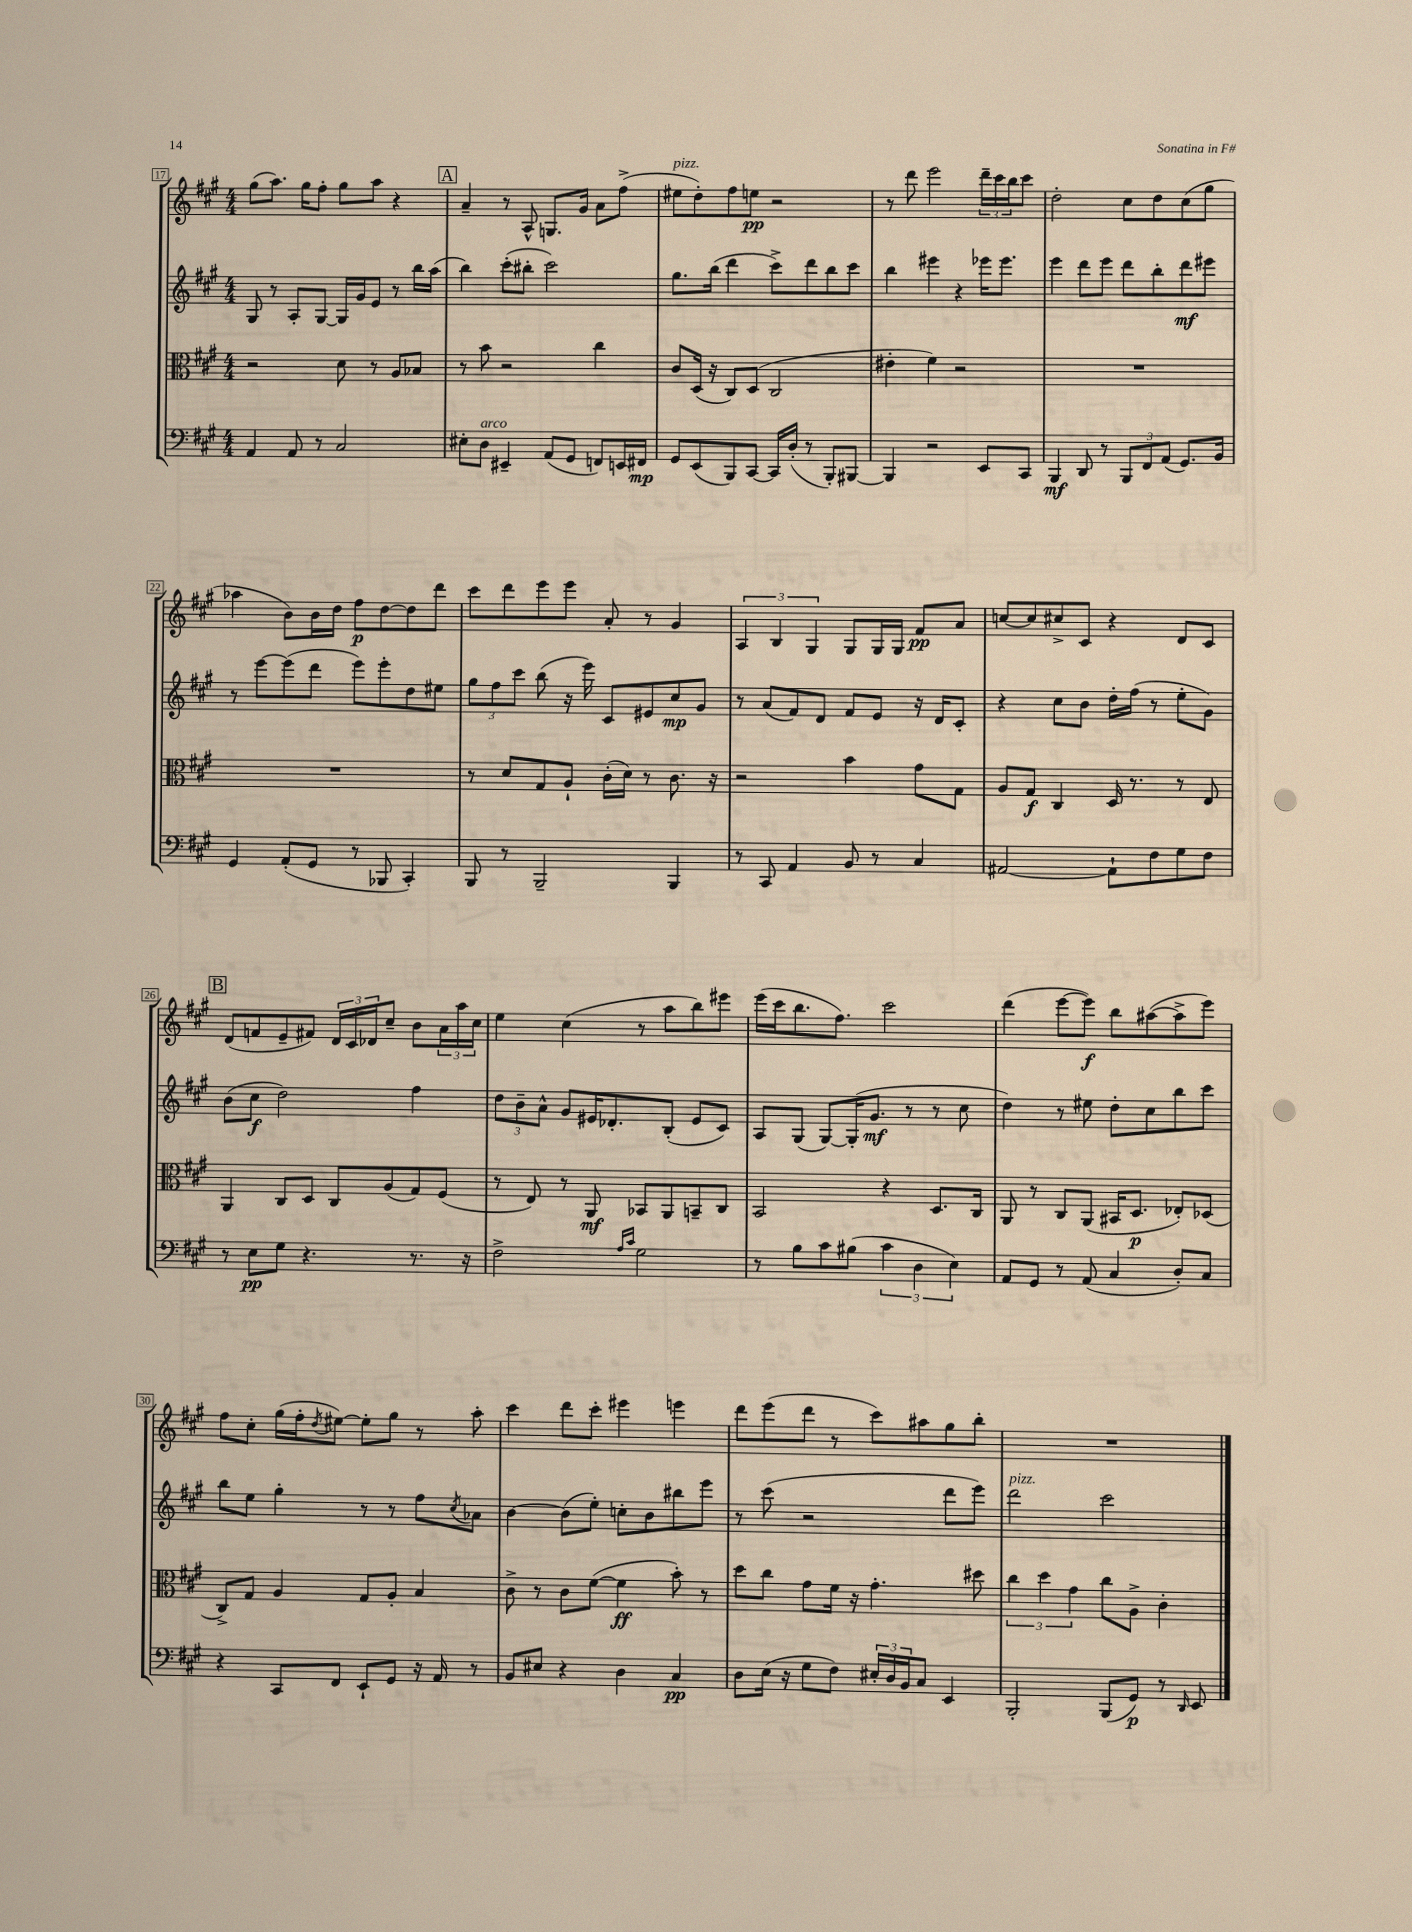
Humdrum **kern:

**kern	**kern	**kern	**kern
*staff4	*staff3	*staff2	*staff1
*clefF4	*clefC3	*clefG2	*clefG2
*k[f#c#g#]	*k[f#c#g#]	*k[f#c#g#]	*k[f#c#g#]
*M4/4	*M4/4	*M4/4	*M4/4
4AA/	2r	8G#/	(8gg#\L
.	.	8r	8.aa\J)
8AA/	.	8A'/L	.
.	.	.	16gg#\LK
8r	.	[8G#/J	8ff#'\J
2C#/	8d\	16G#/]LL	8gg#\L
.	.	16g#/J	.
.	8r	8e/J	8aa\J
.	8A/L	8r	4r
.	8B-/J	16bb\LL	.
.	.	(16aa\JJ	.
=	=	=	=
8E#'\L	8r	4bb\)	4a~/
8D\J	8b\	.	.
4EE#~/	2r	(8ccc#'\L	8r
.	.	8bb#'\J	8A^^/
(8AA/L	.	2ccc#\)	8.G/L
8GG#/J	.	.	.
.	.	.	16g#/Jk
8FF/L)	4cc#\	.	8a\L
16EE/L	.	.	(8ff#^\J
16FF#/JJ	.	.	.
=	=	=	=
8GG#/L	8c#/L	8.gg#\L	8ee#\L
(8EE/	(16D/Jk	.	8dd'\)
.	16r	(16bb\Jk	.
8BBB/)	8C#/L)	4ddd\	8ff#\
[8CC#/J	(8D/J	.	8ee\J
16CC#/]LL	2C#/	8ccc#^\L)	2r
(16D'/JJ	.	.	.
8r	.	8ddd\	.
8BBB'/L)	.	8bb\	.
[8BBB#/J	.	8ccc#\J	.
=	=	=	=
4BBB#/]	4e#'\	4bb\	8r
.	.	.	8ddd\
2r	4f#\)	4eee#\	2eee\
.	2r	4r	.
8EE/L	.	16eee-\LK	24ddd~\LL
.	.	.	24ccc#\
.	.	8.eee-\J	.
.	.	.	24bb\J
8CC#/J	.	.	8ccc#\J
=	=	=	=
4BBB/	1r	4eee\	2dd'\
8DD/	.	8ddd\L	.
8r	.	8eee\J	.
12BBB/L	.	8ddd\L	8cc#\L
12FF#/	.	.	.
.	.	8bb'\	8dd\
(12AA/J	.	.	.
8.GG#/L)	.	8ddd\	(8cc#\
.	.	8eee#\J	8gg#\J
16BB/Jk	.	.	.
=	=	=	=
4GG#/	1r	8r	4aa-\
.	.	[8eee\L	.
(8AA'/L	.	(8eee\]	8b\L)
8GG#/J	.	8ddd\J	16b\L
.	.	.	16dd\JJ
8r	.	8eee\L)	8ff#\L
8BBB-/	.	8eee'\	[8dd\
4CC#'/)	.	8dd\	8dd\]
.	.	8ee#\J	8ddd\J
=	=	=	=
8BBB/	8r	12gg#\L	8ccc#\L
.	.	12ff#\	.
8r	8d/L	.	8ddd\
.	.	12ccc#\J	.
2BBB~/	8G#/	(8bb\	8eee\
.	8A`/J	16r	8eee\J
.	.	16eee\)	.
.	(16c#'\LL	8c#/L	8a'/
.	16d\JJ)	.	.
.	8r	8e#/	8r
4BBB/	8.c#\	8cc#/	4g#/
.	.	8g#/J	.
.	16r	.	.
=	=	=	=
8r	2r	8r	6A/
8CC#/	.	(8a/L	.
.	.	.	6B/
4AA/	.	8f#/)	.
.	.	.	6G#/
.	.	8d/J	.
8BB/	4b\	8f#/L	8G#/L
8r	.	8e/J	16G#/L
.	.	.	16G#/JJ
4C#/	8g#\L	16r	8f#/L
.	.	16d/LK	.
.	8G#\J	8c#'/J	8a/J
=	=	=	=
[2AA#/	8A/L	4r	[8cc/L
.	8G#/J	.	8cc/]
.	4C#/	8cc#\L	8cc#^/
.	.	8b\J	8c#/J
8AA#`\]L	16D/	16dd'\LL	4r
.	8.r	(16ff#\JJ	.
8F#\	.	8r	.
8G#\	8r	8ee'\L	8d/L
8F#\J	8E/	8g#\J)	8c#/J
=	=	=	=
8r	4AA/	(8b\L	(8d/L
8E\L	.	8cc#\J	8f/
8G#\J	8C#/L	2dd\)	8e~/
4.r	8D/J	.	8f#/J)
.	8C#/L	.	24d/LL
.	.	.	24c#/
.	.	.	24d-/J
.	(8A/	.	8cc#~/J
8.r	8G#/)	4ff#\	8b\L
.	(8F#/J	.	24a\L
.	.	.	24aa\
16r	.	.	.
.	.	.	24cc#\JJ
=	=	=	=
2F#^\	8r	12dd\L	4ee\
.	.	12b~\	.
.	8E/)	.	.
.	.	12a^^\J	.
.	8r	8g#/L	(4cc#\
.	8AA/	16e#/K	.
.	.	8.d-'/	.
16qqA/LL	.	.	.
16qqc#/JJ	.	.	.
2G#\	8BB-/L	.	8r
.	8AA/	(8B'/J	8aa\L
.	8BB~/	8e#/L	8bb\)
.	8C#/J	8c#/J)	8eee#\J
=	=	=	=
8r	2BB/	8A/L	(16eee\LL
.	.	.	16ccc#\J
8B\L	.	(8G#/J	8.bb\
8c#\	.	[8G#/L)	.
.	.	.	8.ff#\J)
(8B#\J	.	(16G#'/]K	.
.	.	8.g#/J	.
6c#\	4r	.	2ccc#\
.	.	8r	.
6D\	.	.	.
.	8.D/L	8r	.
6E\)	.	.	.
.	.	8cc#\	.
.	16C#/Jk	.	.
=	=	=	=
8AA/L	8AA/	4dd\)	(4ddd\
8GG#/J	8r	.	.
8r	8C#/L	8r	[8eee\L
(8AA/	(8AA/J	8ee#\	8eee\]J)
4C#/	16BB#/LK	8dd'\L	8bb\L
.	8.D/J	.	.
.	.	8cc#\	([8aa#\
8D'/L)	8E-'/L)	8bb\	8aa#^\]
8C#/J	(8D-/J	8ccc#\J	8eee\J)
=	=	=	=
4r	8C#^/L)	8bb\L	8ff#\L
.	8G#/J	8ee\J	8cc#'\J
8CC#/L	4A/	4gg#'\	(16gg#\LL
.	.	.	16ff#'\J
.	.	.	8qdd/
8FF#/J	.	.	[8ee#\J)
8EE`/L	8G#/L	8r	8ee#'\]L
8GG#/J	8A'/J	8r	8gg#\J
16r	4B/	8ff#\L	8r
16AA/	.	.	.
.	.	8qcc#/	.
8r	.	8a-\J	8aa'\
=	=	=	=
8BB/L	8c#^\	[4b\	4ccc#\
8E#/J	8r	.	.
4r	8c#\L	(8b\]L	8ddd\L
.	([8f#\J	8ee'\J)	8ccc#'\J
4D\	4f#\]	8cc'\L	4eee#\
.	.	8b\	.
4C#/	8b'\)	8bb#\	4eee\
.	8r	8eee\J	.
=	=	=	=
8D\L	8dd\L	8r	8ddd\L
(16E\Jk	8cc#\J	(8ccc#\	(8eee\
16r	.	.	.
8G#\L	8g#\L	2r	8ddd\J
8F#\J)	16f#\Jk	.	8r
.	16r	.	.
24E#'/LL	4.g#'\	.	8ccc#\L)
24D/	.	.	.
24BB/J	.	.	.
8C#/J	.	.	8aa#\
4EE/	.	8ddd\L	8gg#\
.	8dd#\	8eee\J)	8bb'\J
=	=	=	=
2BBB'/	6cc#\	2ddd\	1r
.	6dd\	.	.
.	6g#\	.	.
(8BBB/L	8cc#\L	2ccc#\	.
8GG#/J)	8A^\J	.	.
8r	4c#'\	.	.
16qqDD/	.	.	.
8EE/	.	.	.
==	==	==	==
*-	*-	*-	*-
